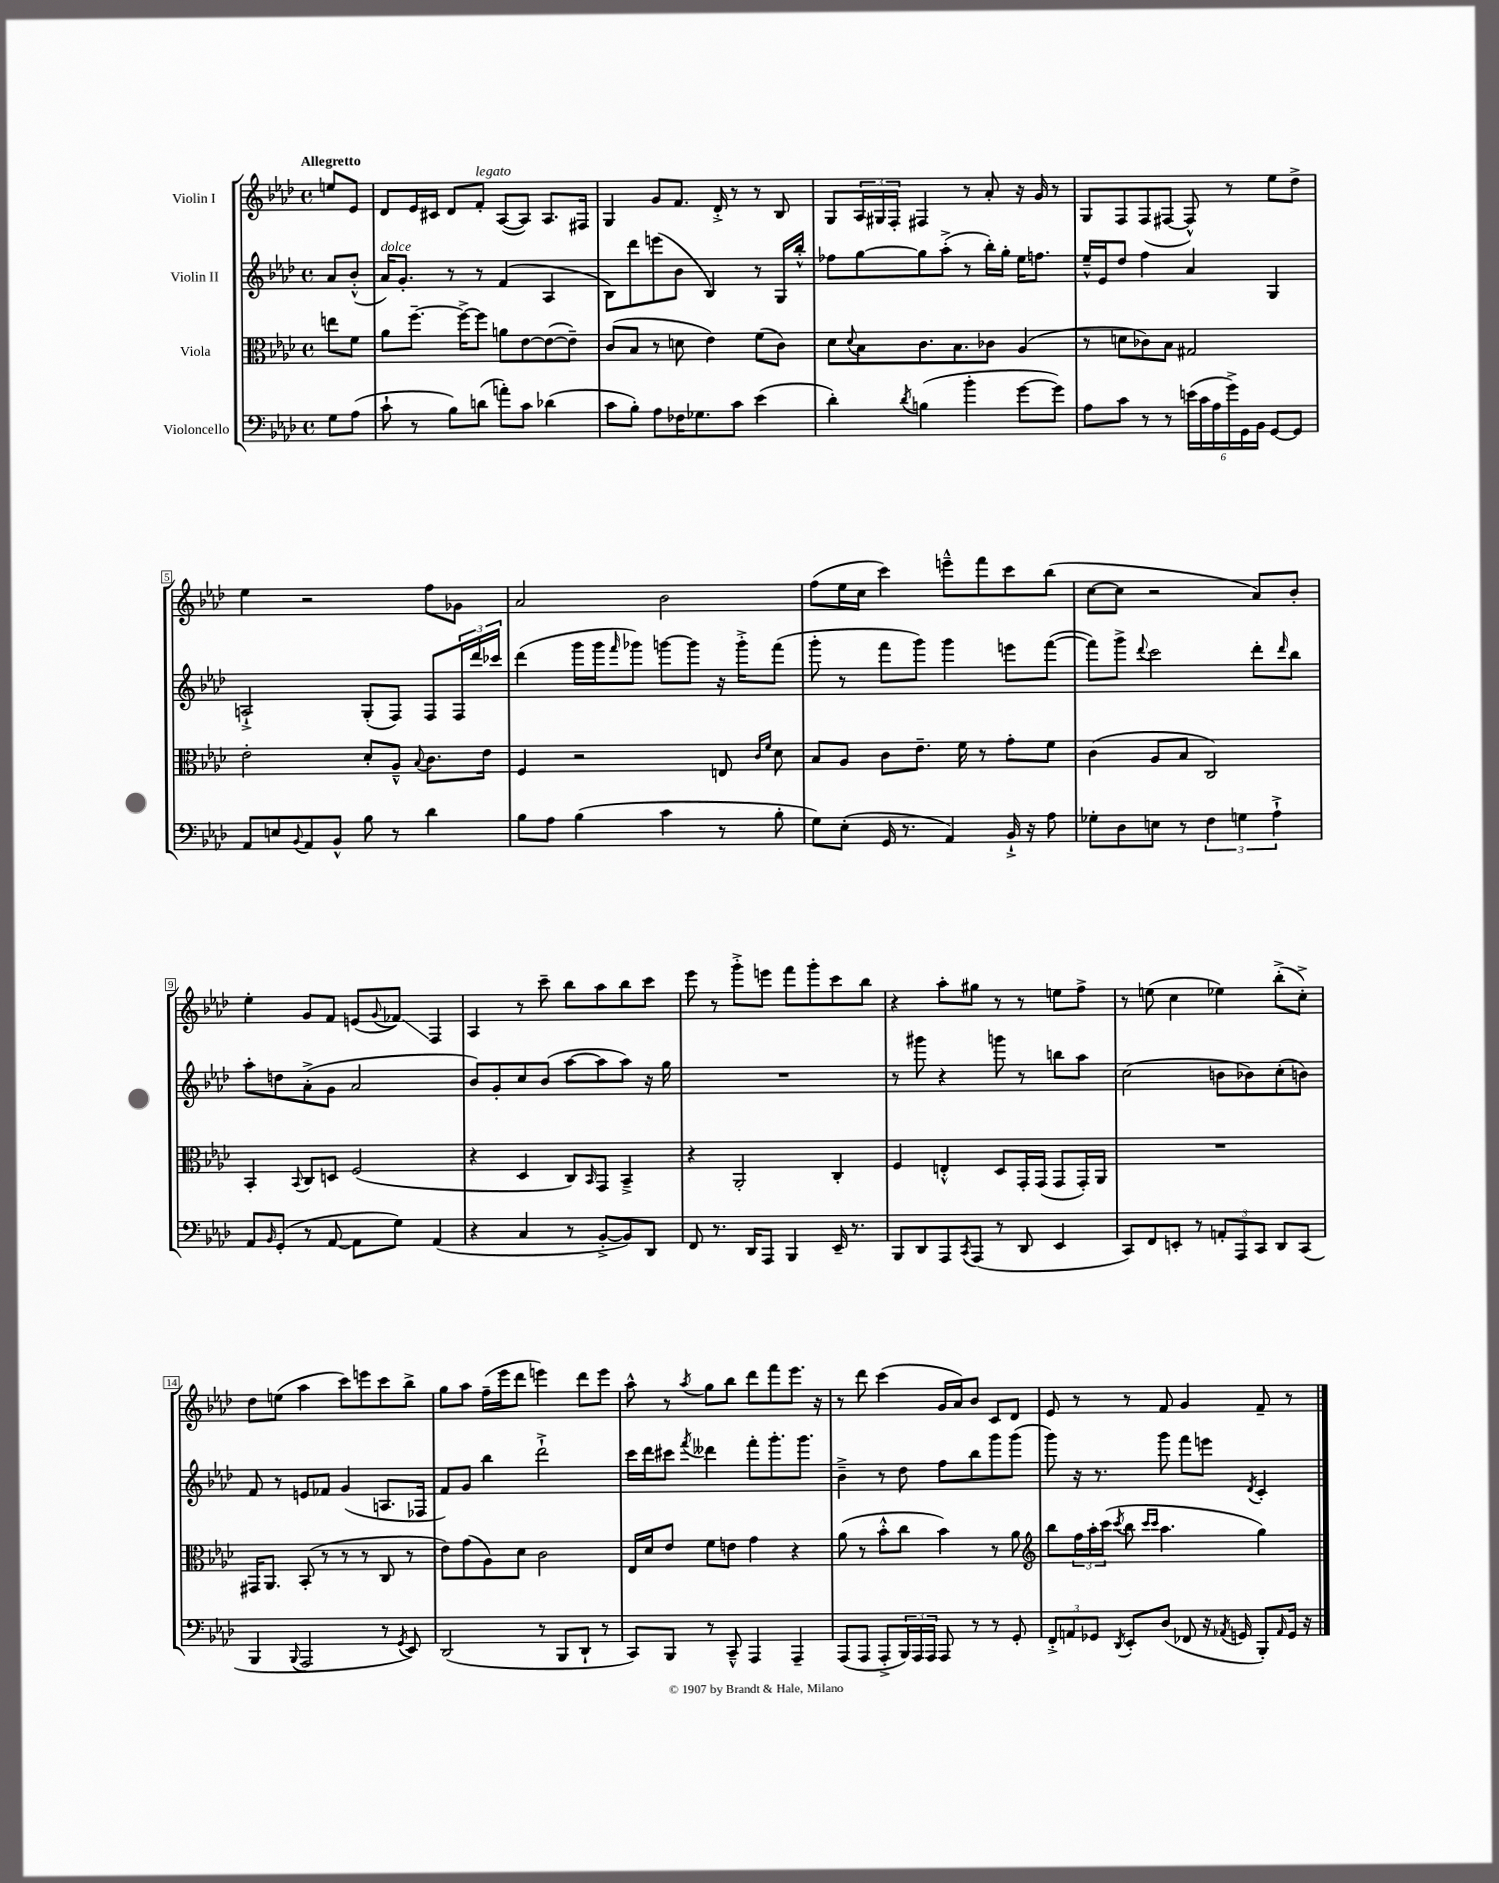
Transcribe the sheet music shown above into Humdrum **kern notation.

**kern	**kern	**kern	**kern
*staff4	*staff3	*staff2	*staff1
*clefF4	*clefC3	*clefG2	*clefG2
*k[b-e-a-d-]	*k[b-e-a-d-]	*k[b-e-a-d-]	*k[b-e-a-d-]
*M4/4	*M4/4	*M4/4	*M4/4
*met(c)	*met(c)	*met(c)	*met(c)
8G\L	8ee\L	8a-/L	8ee/L
(8A-\J	8f\J	(8b-'^^/J	8e-/J
=	=	=	=
8c`\	8a-\L	16a-/LK)	8d-/L
.	.	8.g'/J	.
8r	[8.ff~\J	.	16e-/L
.	.	.	16c#/JJ
8B-\L)	.	8r	8d-/L
.	16ff^\_LK	.	.
(8d\J	8ff\]J	8r	8f'/J
8a'\L)	8a\L	(4f/	([8A-/L
8c\J	[8e-\	.	8A-/]J)
(4d-\	(8e-\_	4A-/	8.A-/L
.	8e-~\]J)	.	.
.	.	.	16F#/Jk
=	=	=	=
8c\L	(8c/L	8B-\L)	4G/
8B-'\J)	8B-/J	8ddd-\	.
8A-\L	8r	(8eee\	8g/L
16F-\K	8d\	8b-\J	8.f/J
8.G-\	.	.	.
.	4e-\)	4B-/)	.
.	.	.	16d-'^/
8c\J	.	.	8r
(4e-\	(8f\L	8r	8r
.	8c\J)	16G/LL	8B-/
.	.	16bb-'^^/JJ	.
=	=	=	=
4d-'\)	8d-\L	8ff-\L	8G/L
.	8qqd-/	.	.
.	8B-\	[8gg\	24A-/L
.	.	.	24G#/
.	.	.	24F'/JJ
8qd-/	.	.	.
(4B\	8.c\	8gg\]	4F#/
.	.	(8aa-'^\J	.
.	8.B-\	.	.
4b-'\	.	8r	8r
.	8c-\J	16bb-'\LL)	8a-'/
.	.	16gg'\JJ	.
[8g\L	(4A-/	16ee-\LK	16r
.	.	8.ff\J	16g/
8g\]J)	.	.	8r
=	=	=	=
8A-\L	8r	16ee-~^^/LL	8G/L
.	.	16e-/J	.
8c\J	8d\L	8dd-/J	8F/
8r	8c-\)	4ff\	(8F/
8r	8B-\J	.	[8F#/J
(24e\LL	2G#/	4a-/	8F#^^/])
24c\	.	.	.
24A-\	.	.	.
24g^\)	.	.	8r
24GG\	.	.	.
24BB-\JJ	.	.	.
[8GG/L	.	4G/	8ee-\L
8GG/]J	.	.	8dd-^\J
=	=	=	=
8AA-/L	2e-'\	2A`^/	4ee-\
8E/	.	.	.
8qqBB-/	.	.	.
8AA-/	.	.	2r
8BB-^^/J	.	.	.
8B-\	8d-'/L	(8G'/L	.
8r	8A-~^^/J	8F/J)	.
.	8qqB-/	.	.
4d-\	8.c\L	8F/L	8ff\L
.	.	24F/L	8g-\J
.	.	24ddd-/	.
.	16e-\Jk	.	.
.	.	24ccc-/JJ	.
=	=	=	=
8B-\L	4F/	(4ddd-\	2a-/
8A-\J	.	.	.
(4B-\	2r	16ggg\LL	.
.	.	16ggg\J	.
.	.	16qqfff/	.
.	.	8ggg-\J)	.
4c\	.	[8ggg\L	2b-\
.	.	8ggg\]J	.
8r	8E/	16r	.
.	.	16ggg'^\LK	.
.	16qqc/LL	.	.
.	16qqf/JJ	.	.
8B-'\	8d-\	(8fff\J	.
=	=	=	=
8G\L)	8B-/L	8ggg'\	(8ff\L
(8E-'\J	8A-/J	8r	16ee-\L
.	.	.	16cc\JJ
16GG/	8c\L	8fff\L	4ccc\)
8.r	.	.	.
.	8.e-~\J	8ggg\J)	.
4AA-/)	.	4ggg\	8eee~^^\L
.	16f\	.	.
.	8r	.	8fff\
16BB-`^/	8g'\L	8eee\L	8ccc\
16r	.	.	.
8A-\	8f\J	([8fff\J	(8bb-\J
=	=	=	=
8G-'\L	(4c\	8fff\]L)	[8cc\L
8D-\	.	8ggg^\J	8cc\]J
.	.	8qqddd-/	.
8E\J	8A-/L	2ccc\	2r
8r	8B-/J	.	.
6F\	2C/)	.	.
6G\	.	.	.
.	.	8ddd-'\L	8a-/L)
6A-`^\	.	.	.
.	.	16qqddd-/	.
.	.	8bb-\J	8b-'/J
=	=	=	=
8AA-/L	4BB-'/	8aa-'\L	4ee-'\
16qqBB-/	.	.	.
(8GG'/J	.	8dd\	.
.	8qqBB-/	.	.
8r	8C/L	(8a-'^\	8g/L
[8AA-/	8D/J	8g\J	8f/J
8AA-\]L	(2F/	2a-/	(8e/L
.	.	.	8qqg/
8G\J)	.	.	8f-/J)
(4AA-/	.	.	4F/
=	=	=	=
4r	4r	8b-/L)	4A-/
.	.	8g'/	.
4C/	4D-/	8cc/	8r
.	.	(8b-/J	8ccc~\
8r	8C/L)	[8aa-\L	8bb-\L
.	16qqBB-/	.	.
[8BB-'^/L	8GG/J	8aa-\]	8aa-\
8BB-/])	4BB-~^/	8aa-\J)	8bb-\
8DD-/J	.	16r	8ccc\J
.	.	16gg\	.
=	=	=	=
8FF/	4r	1r	8eee-\
8.r	.	.	8r
.	2AA-'/	.	8ggg'^\L
16DD-/LK	.	.	.
8AAA-/J	.	.	8eee\J
4BBB-/	.	.	8fff\L
.	.	.	8ggg'\
16EE-~/	4C'/	.	8ccc\
8.r	.	.	.
.	.	.	8bb-\J
=	=	=	=
8BBB-/L	4F/	8r	4r
8DD-/	.	8ggg#\	.
8AAA-/	4E'^^/	4r	8aa-'\L
8qCC/	.	.	.
(8AAA-/J	.	.	8gg#\J
8r	8D-/L	8ggg\	8r
8DD-/	16GG'/L	8r	8r
.	(16GG/JJ	.	.
4EE-/	8GG/L	8bb\L	8ee\L
.	16GG'/L)	8aa-\J	8ff^\J
.	16AA-/JJ	.	.
=	=	=	=
8CC/L)	1r	(2cc\	8r
8FF/	.	.	(8ee\
8EE'/J	.	.	4cc\
8r	.	.	.
12AA'/L	.	8b\L	4ee-\)
12AAA-/	.	.	.
.	.	8b-\)	.
12CC/J	.	.	.
8DD-/L	.	(8cc'\	(8bb-'^\L
(8CC/J	.	8b\J)	8cc'^\J)
=	=	=	=
4BBB-/	16GG#/LK	8f/	8dd-\L
.	8.AA-/J	.	.
.	.	8r	(8ee\J
8qqBBB-/	.	.	.
2AAA-/	(8BB-'/	8e/L	4aa-\
.	8r	8f-/J	.
.	8r	(4g/	8ccc\L)
.	8r	.	8eee\
8r	8C/	8.A/L	8ccc\
8qGG/	.	.	.
8EE-/)	8r	.	8bb-^\J
.	.	16F-/Jk	.
=	=	=	=
(2DD-/	8e-\L)	8f/L)	8gg\L
.	(8g\	8g/J	8aa-\J
.	8A-\)	4bb-\	(16ff~\LL
.	.	.	16eee-\J
.	8d-\J	.	8ddd-\J
8r	2c\	2ddd-`^\	4eee\)
8BBB-/L	.	.	.
8DD-`/J	.	.	8ddd-\L
8r	.	.	8eee\J
=	=	=	=
8CC/L)	16E-/LL	16ccc\LL	8aa-^^\
.	16d-/J	16ddd-\J	.
8BBB-/J	8e-/J	8ccc#\J	8r
.	.	8qfff/	8qaa-/
8r	8f\L	4ddd--\	8gg\L
8CC~^^/	8e\J	.	8bb-\J
4AAA-/	4g\	8fff'\L	8ddd-\L
.	.	8.ggg'\	8fff\
4AAA-~/	4r	.	8.eee-\J
.	.	8.ggg\J	.
.	.	.	16r
=	=	=	=
(8AAA-/L	(8a-\	4b-~^\	8r
8AAA-/J	8r	.	8ddd-\
8AAA-'^/L	8b-'^^\L	8r	(4ccc\
24BBB-/L)	8cc\J	8dd-\	.
24AAA-/	.	.	.
24AAA-/JJ	.	.	.
8AAA-/	4b-\)	8ff\L	16g/LL
.	.	.	16a-/J)
8r	.	8bb-\	8b-/J
8r	8r	8ggg\	8c/L
8GG'/	8a-\	(8ggg\J	8d-/J
=	=	=	=
*	*clefG2	*	*
12FF'^/L	8bb-\L	8ggg\)	8e-/
12AA/	.	.	.
.	24ff\L	16r	8r
12GG-/J	24aa-'\	.	.
.	.	8.r	.
.	(24ccc\JJ	.	.
8qDD-/	8qccc/	.	.
8EE-'/L	8bb-\	.	8r
.	16qqccc/LL	.	.
.	16qqccc/JJ	.	.
(8D-/J	4.aa-\	8ggg\	8f/
8FF-/	.	8fff\L	4g/
16r	.	8eee\J	.
8qAA-/	.	.	.
16GG/	.	.	.
.	.	8qd-/	.
8BBB-'/L)	4gg\)	4c'/	8f~/
16qqAA-/	.	.	.
16GG/Jk	.	.	8r
16r	.	.	.
==	==	==	==
*-	*-	*-	*-
